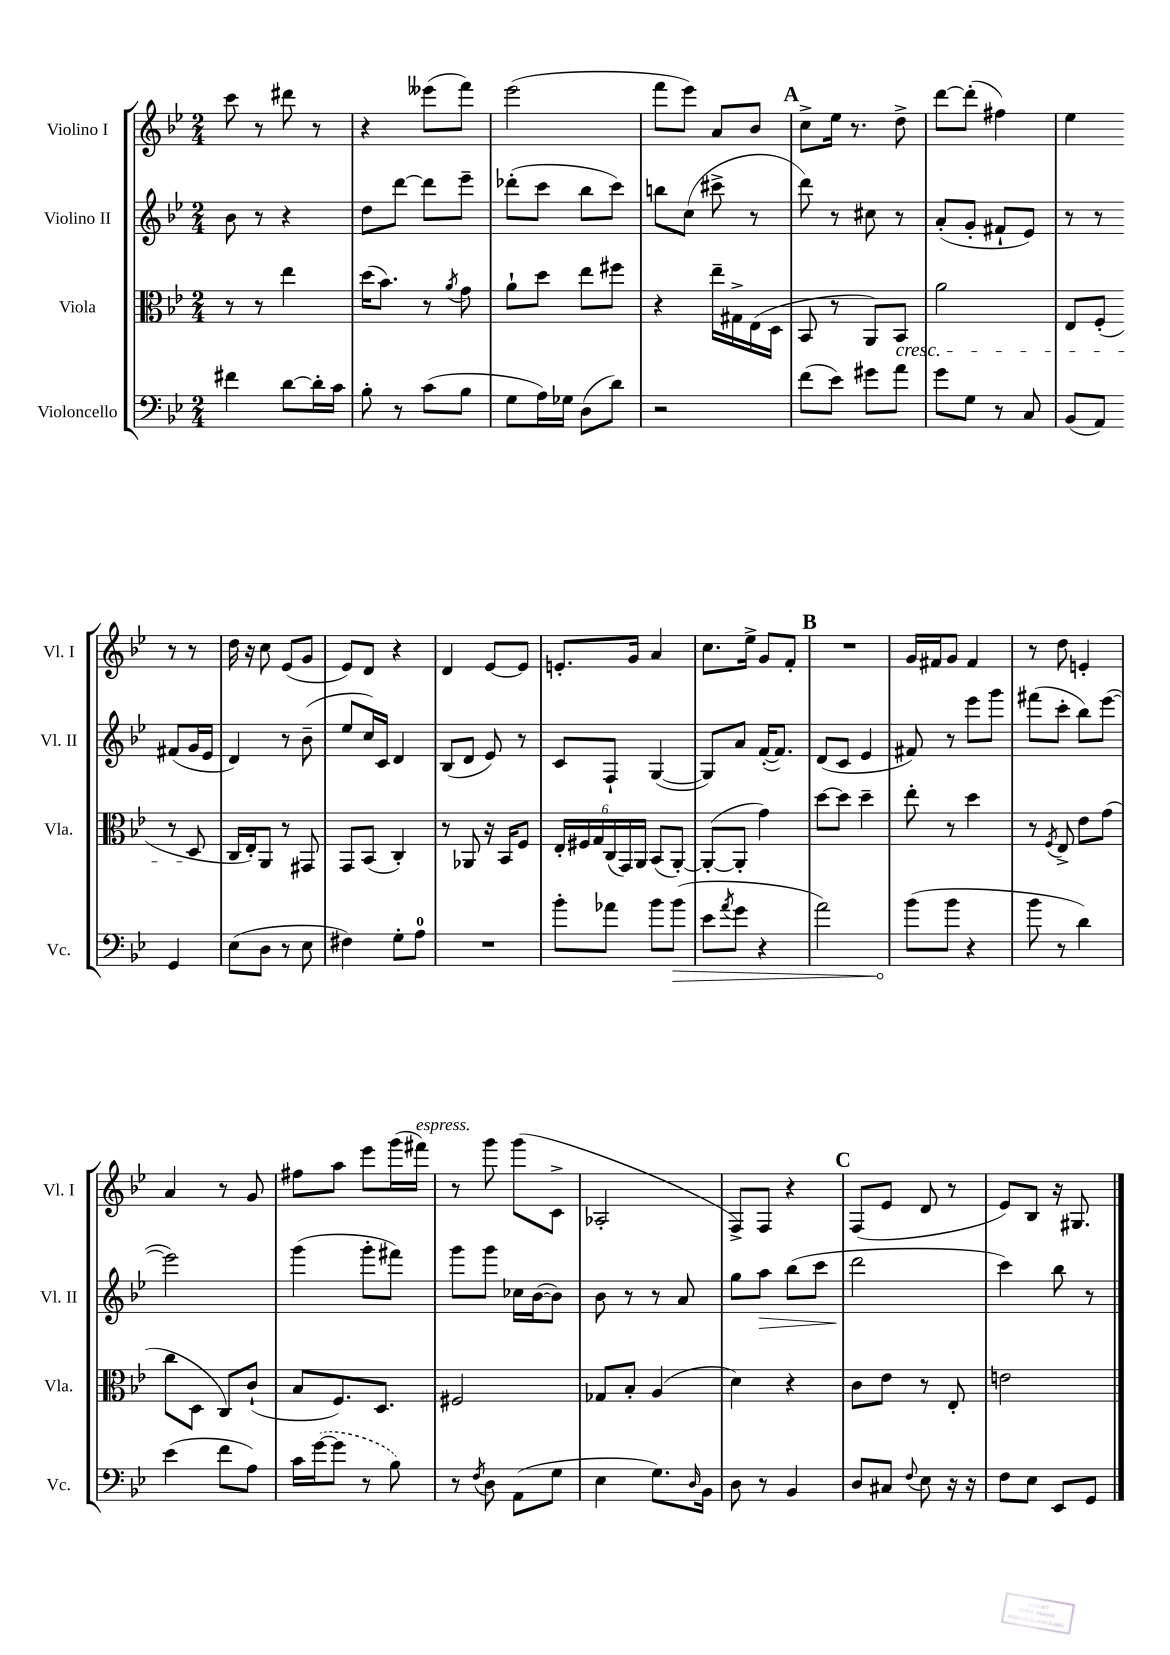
<<
\new StaffGroup <<
\new Staff = "s0" \with { instrumentName = "Violino I" shortInstrumentName = "Vl. I" } {
    \clef treble \key bes \major \numericTimeSignature \time 2/4
    c'''8 r8 dis'''8 r8 |
    r4 eeses'''8( f'''8) |
    ees'''2( |
    f'''8 ees'''8) a'8 bes'8 |
    \mark \markup { \bold "A" } c''8-> ees''16 r8. d''8-> |
    d'''8~ d'''8-.( fis''4) |
    ees''4 r8 r8 |
    d''16 r16 c''8 ees'8( g'8 |
    ees'8) d'8 r4 |
    d'4 ees'8~ ees'8 |
    e'8.-. g'16 a'4 |
    c''8. ees''16-> g'8 f'8-. |
    \mark \markup { \bold "B" } R2 |
    g'16 fis'16 g'8 fis'4 |
    r8 d''8 e'4-. |
    a'4 r8 g'8 |
    fis''8 a''8 ees'''8 g'''16( fis'''16^\markup { \italic "espress." }) |
    r8 g'''8 g'''8( c'8-> |
    aes2-. |
    f8->) f8 r4 |
    \mark \markup { \bold "C" } f8( ees'8 d'8 r8 |
    ees'8) bes8 r16 gis8. \bar "|." |
}
\new Staff = "s1" \with { instrumentName = "Violino II" shortInstrumentName = "Vl. II" } {
    \clef treble \key bes \major \numericTimeSignature \time 2/4
    bes'8 r8 r4 |
    d''8 d'''8~ d'''8 ees'''8-- |
    des'''8-.( c'''8 bes''8 c'''8) |
    b''8 c''8( cis'''8-> r8 |
    \mark \markup { \bold "A" } d'''8) r8 cis''8 r8 |
    a'8-.( g'8-. fis'8-! ees'8) |
    r8 r8 fis'8( g'16 ees'16 |
    d'4) r8 bes'8--( |
    ees''8 c''16) c'16 d'4 |
    bes8( d'8 ees'8) r8 |
    c'8 f8-! g4~( |
    g8) a'8 f'16~-.( f'8.) |
    \mark \markup { \bold "B" } d'8( c'8 ees'4 |
    fis'8) r8 ees'''8 g'''8 |
    fis'''8( c'''8-. bes''8) ees'''8~( |
    ees'''2) |
    g'''4( g'''8-. fis'''8) |
    g'''8 g'''8 ces''16 bes'16~( bes'8) |
    bes'8 r8 r8 a'8 |
    g''8 a''8\> bes''8( c'''8 |
    \mark \markup { \bold "C" } d'''2\! |
    c'''4) bes''8 r8 \bar "|." |
}
\new Staff = "s2" \with { instrumentName = "Viola" shortInstrumentName = "Vla." } {
    \clef alto \key bes \major \numericTimeSignature \time 2/4
    r8 r8 ees''4 |
    d''16( bes'8.) r8 \acciaccatura { a'8 } g'8 |
    a'8-! d''8 ees''8 fis''8 |
    r4 ees''16-- gis16-> ees16( d16 |
    \mark \markup { \bold "A" } bes,8 r8 a,8) bes,8\cresc |
    a'2 |
    ees8 f8-.( r8 d8\! |
    c16 ees16-.) a,8 r8 gis,8 |
    g,8 bes,8( c4-.) |
    r8 aes,8 r16 bes,16 f8 |
    \tuplet 6/4 { ees16-. fis16 g16 c16( g,16) a,16 } bes,8( a,8~-.) |
    a,8~-.( a,8-. g'4) |
    \mark \markup { \bold "B" } d''8~ d''8 d''4-- |
    ees''8-. r8 d''4 |
    r8 \acciaccatura { f8 } ees8-> ees'8 g'8( |
    c''8 d8 c8) c'8-!( |
    bes8 f8.) d8. |
    fis2 |
    ges8 bes8-. a4( |
    d'4) r4 |
    \mark \markup { \bold "C" } c'8 ees'8 r8 ees8-. |
    e'2 \bar "|." |
}
\new Staff = "s3" \with { instrumentName = "Violoncello" shortInstrumentName = "Vc." } {
    \clef bass \key bes \major \numericTimeSignature \time 2/4
    fis'4 d'8~ d'16-. c'16 |
    bes8-. r8 c'8( bes8 |
    g8 a16) ges16 d8( d'8) |
    r2 |
    \mark \markup { \bold "A" } f'8( ees'8) gis'8 a'8 |
    g'8 g8 r8 c8 |
    bes,8( a,8) g,4 |
    ees8( d8 r8 ees8 |
    fis4) g8-. a8-0 |
    R2 |
    bes'8-. aes'8 bes'8 \once \override Hairpin.circled-tip = ##t bes'8\>( |
    ees'8 \acciaccatura { a'8 } g'8 r4 |
    \mark \markup { \bold "B" } a'2) |
    bes'8\!( bes'8 r4 |
    bes'8 r8 d'4) |
    ees'4( f'8 a8) |
    c'16 \once \slurDashed g'16~( g'8 r8 bes8) |
    r8 \acciaccatura { f8 } d8 a,8( g8 |
    ees4 g8.) \grace { d16 } bes,16 |
    d8 r8 bes,4 |
    \mark \markup { \bold "C" } d8 cis8 \appoggiatura { f8 } ees8 r16 r16 |
    f8 ees8 ees,8 g,8 \bar "|." |
}
>>
>>
\layout { \context { \Score \remove "Bar_number_engraver" } }
